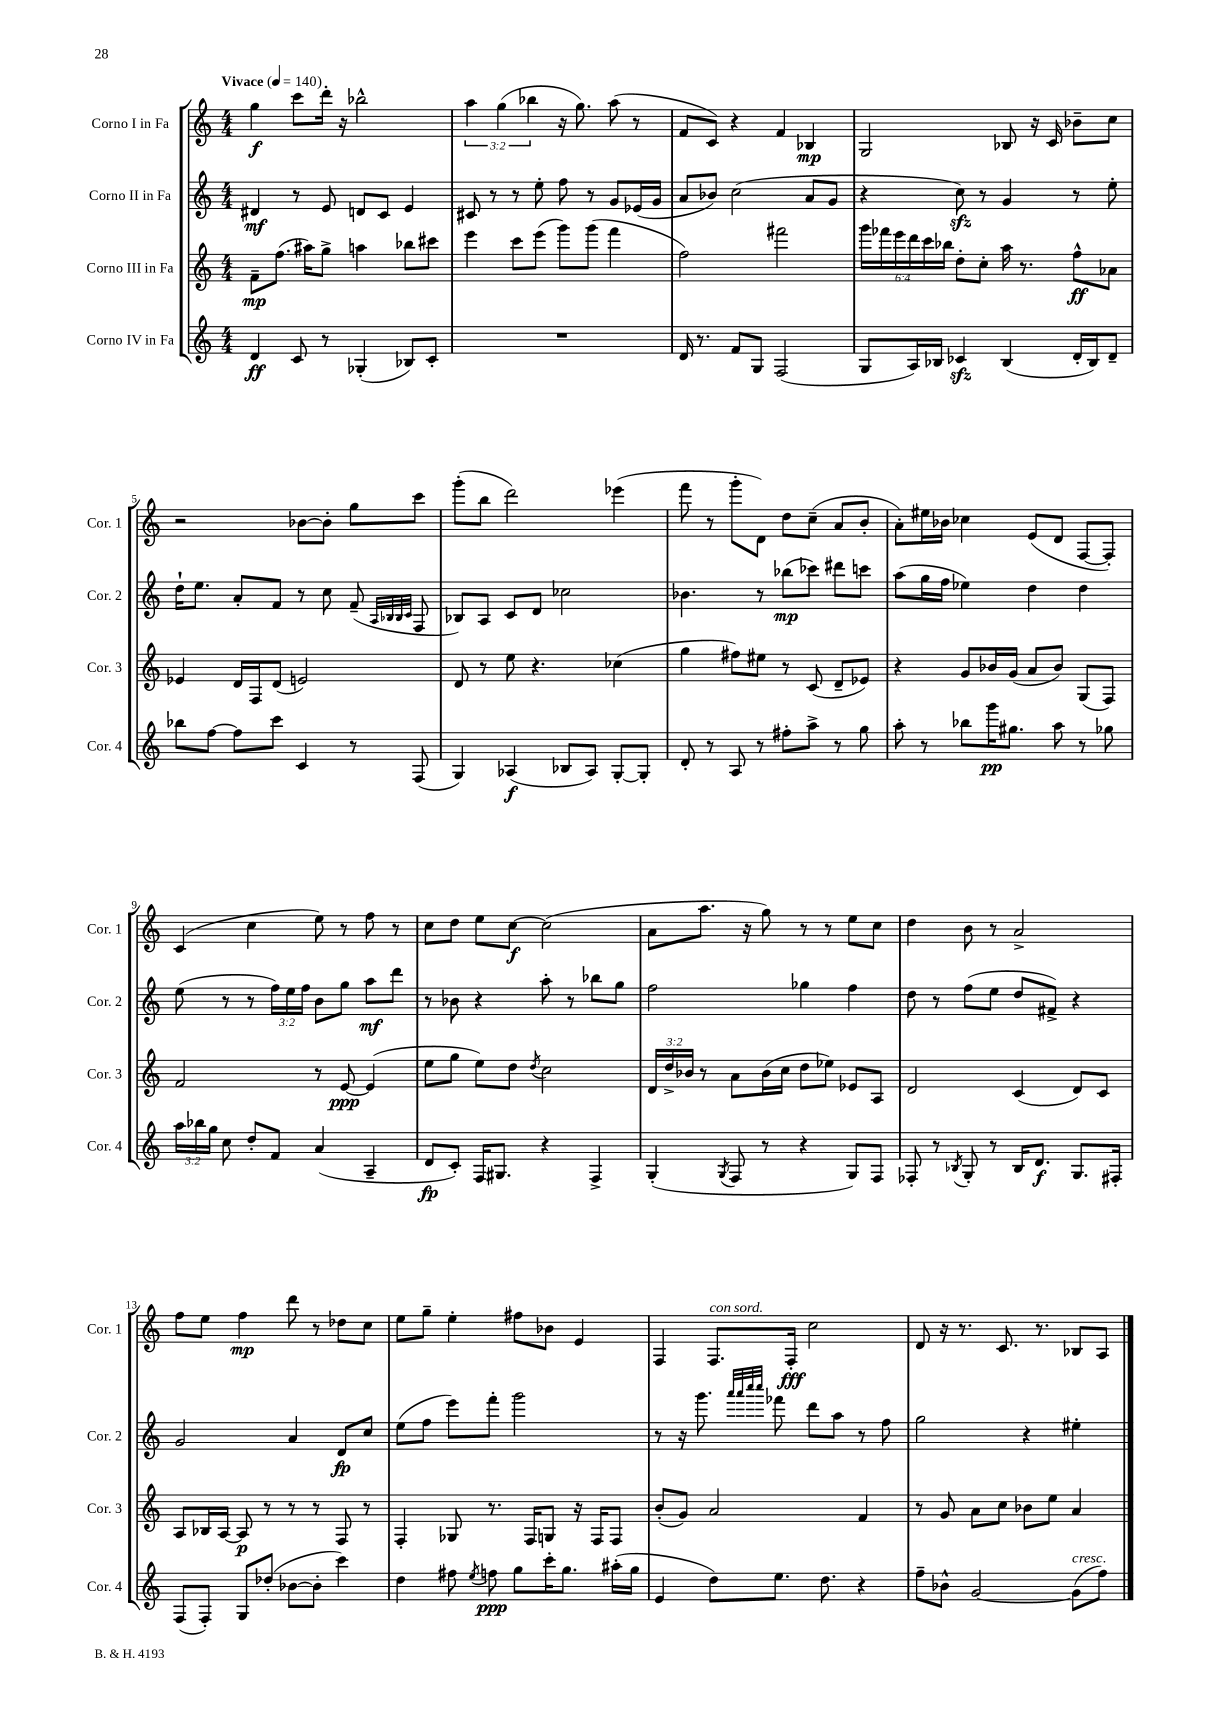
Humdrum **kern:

**kern	**dynam	**kern	**dynam	**kern	**dynam	**kern	**dynam
*part4	*part4	*part3	*part3	*part2	*part2	*part1	*part1
*staff4	*staff4	*staff3	*staff3	*staff2	*staff2	*staff1	*staff1
*I"Corno IV in Fa	*	*I"Corno III in Fa	*	*I"Corno II in Fa	*	*I"Corno I in Fa	*
*I'Cor. 4	*	*I'Cor. 3	*	*I'Cor. 2	*	*I'Cor. 1	*
*clefG2	*	*clefG2	*	*clefG2	*	*clefG2	*
*k[]	*	*k[]	*	*k[]	*	*k[]	*
*M4/4	*	*M4/4	*	*M4/4	*	*M4/4	*
*MM140	*	*MM140	*	*MM140	*	*MM140	*
=1	=1	=1	=1	=1	=1	=1	=1
!	!	!	!	!	!	!LO:TX:a:B:t=Vivace	!
4d/	ff	8f~\L	mp	4d#X/	mf	4gg\	f
.	.	(8.ff\J	.	.	.	.	.
8c/	.	.	.	8r	.	8ccc\L	.
.	.	16aa#X\KL)	.	.	.	.	.
8r	.	8gg^\J	.	8e/	.	16ddd'\Jk	.
.	.	.	.	.	.	16r	.
(4G-X'/	.	4aan\	.	8dn/L	.	2bb-X^^\	.
.	.	.	.	8c/J	.	.	.
8B-X/L)	.	8bb-X\L	.	4e/	.	.	.
8c'/J	.	8ccc#X\J	.	.	.	.	.
=2	=2	=2	=2	=2	=2	=2	=2
1r	.	4eee\	.	8c#X/	.	6aa\	.
.	.	.	.	8r	.	.	.
.	.	.	.	.	.	(6gg\	.
.	.	8ccc\L	.	8r	.	.	.
.	.	.	.	.	.	6bb-X\	.
.	.	(8eee\J	.	8ee'\	.	.	.
.	.	8ggg\L)	.	8ff\	.	16r	.
.	.	.	.	.	.	8.gg\)	.
.	.	(8ggg\J	.	8r	.	.	.
.	.	4fff\	.	8g/L	.	(8aa\	.
.	.	.	.	(16e-X/L	.	8r	.
.	.	.	.	16g/JJ	.	.	.
=3	=3	=3	=3	=3	=3	=3	=3
16d/	.	2ff\)	.	8a/L	.	8f/L	.
8.r	.	.	.	.	.	.	.
.	.	.	.	8b-X/J)	.	8c/J)	.
8f/L	.	.	.	(2cc\	.	4r	.
8G/J	.	.	.	.	.	.	.
(2F/	.	2fff#X\	.	.	.	4f/	.
.	.	.	.	8a/L	.	4B-X/	mp
.	.	.	.	8g/J	.	.	.
=4	=4	=4	=4	=4	=4	=4	=4
8G/L	.	24ggg\LL	.	4r	.	2G/	.
.	.	24fff-X\	.	.	.	.	.
.	.	24eee\	.	.	.	.	.
16A/L)	.	24ddd\	.	.	.	.	.
.	.	24ccc\	.	.	.	.	.
16B-X/JJ	.	.	.	.	.	.	.
.	.	24bb-X\JJ	.	.	.	.	.
4c-Xzz/	.	8dd'\L	.	8cczz\)	.	.	.
.	.	8cc'\J	.	8r	.	.	.
(4B-/	.	16aa\	.	4g/	.	8B-X/	.
.	.	8.r	.	.	.	.	.
.	.	.	.	.	.	16r	.
.	.	.	.	.	.	16c/	.
16d'/LL	.	8ff^^\L	ff	8r	.	8b-X~\L	.
16B-/J)	.	.	.	.	.	.	.
8d~/J	.	8a-X\J	.	8ee'\	.	8cc\J	.
!!LO:LB:g=z
=5	=5	=5	=5	=5	=5	=5	=5
8bb-X\L	.	4e-X/	.	16dd`\KL	.	2r	.
.	.	.	.	8.ee\J	.	.	.
[8ff\J	.	.	.	.	.	.	.
8ff\L]	.	16d/LL	.	8a'/L	.	.	.
.	.	16F/J	.	.	.	.	.
8ccc\J	.	(8d/J	.	8f/J	.	.	.
4c/	.	2en/)	.	8r	.	[8b-X\L	.
.	.	.	.	8cc\	.	8b-'\J]	.
8r	.	.	.	(8f~/	.	8gg\L	.
.	.	.	.	32qqA/LLL	.	.	.
.	.	.	.	32qqB-X/	.	.	.
.	.	.	.	32qqB-/	.	.	.
.	.	.	.	32qqc/JJJ	.	.	.
(8F/	.	.	.	8F/	.	8ccc\J	.
=6	=6	=6	=6	=6	=6	=6	=6
4G/)	.	8d/	.	8B-X/L)	.	(8ggg'\L	.
.	.	8r	.	8A/J	.	8bb\J	.
(4A-X/	f	8ee\	.	8c/L	.	2ddd\)	.
.	.	4.r	.	8d/J	.	.	.
8B-X/L	.	.	.	2cc-X\	.	.	.
8A-/J)	.	.	.	.	.	.	.
[8G'/L	.	(4cc-X\	.	.	.	(4eee-X\	.
8G'/J]	.	.	.	.	.	.	.
=7	=7	=7	=7	=7	=7	=7	=7
8d'/	.	4gg\	.	4.b-X\	.	8fff\	.
8r	.	.	.	.	.	8r	.
8A/	.	8ff#X\L)	.	.	.	8ggg'\L	.
8r	.	8ee#X\J	.	8r	.	8d\J)	.
8ff#X'\L	.	8r	.	(8bb-X\L	mp	8dd\L	.
8aa^\J	.	(8c/	.	8ccc-X\J)	.	(8cc~\J	.
8r	.	8d~/L	.	8ddd#X\L	.	8a/L	.
8gg\	.	8e-X/J)	.	8cccn\J	.	8b'/J	.
=8	=8	=8	=8	=8	=8	=8	=8
8aa'\	.	4r	.	(8aa\L	.	8a'\L)	.
8r	.	.	.	16gg\L	.	16ee#X\L	.
.	.	.	.	16ff\JJ	.	16b-X\JJ	.
8bb-X\L	.	8g/L	.	4ee-X\)	.	4cc-X\	.
16ggg\K	pp	16b-X/L	.	.	.	.	.
8.gg#X\J	.	(16g/JJ	.	.	.	.	.
.	.	8a/L	.	4dd\	.	(8e/L	.
8aa\	.	8b-/J)	.	.	.	8d/J	.
8r	.	(8G/L	.	4dd\	.	[8F/L	.
8gg-X\	.	8F/J)	.	.	.	8F'/J])	.
!!LO:LB:g=z
=9	=9	=9	=9	=9	=9	=9	=9
24aa\LL	.	2f/	.	(8ee\	.	(4c/	.
24bb-X\	.	.	.	.	.	.	.
24gg\JJ	.	.	.	.	.	.	.
8cc\	.	.	.	8r	.	.	.
8dd'/L	.	.	.	8r	.	4cc\	.
8f/J	.	.	.	24ff\LL)	.	.	.
.	.	.	.	24ee\	.	.	.
.	.	.	.	24ff\JJ	.	.	.
(4a/	.	8r	.	8b\L	.	8ee\)	.
.	.	[8e/	ppp	8gg\J	.	8r	.
4A~/	.	(4e/]	.	8aa\L	mf	8ff\	.
.	.	.	.	8ddd\J	.	8r	.
=10	=10	=10	=10	=10	=10	=10	=10
8d/L	fp	8ee\L	.	8r	.	8cc\L	.
8c'/J)	.	8gg\J	.	8b-X\	.	8dd\J	.
16F/KL	.	8ee\L)	.	4r	.	8ee\L	.
8.G#X/J	.	.	.	.	.	.	.
.	.	8dd\J	.	.	.	[8cc\J	f
.	.	8qdd/	.	.	.	.	.
4r	.	2cc\	.	8aa'\	.	(2cc\]	.
.	.	.	.	8r	.	.	.
4F^/	.	.	.	8bb-X\L	.	.	.
.	.	.	.	8gg\J	.	.	.
=11	=11	=11	=11	=11	=11	=11	=11
(4G'/	.	24d/LL	.	2ff\	.	8a\L	.
.	.	24dd^/	.	.	.	.	.
.	.	24b-X/JJ	.	.	.	.	.
.	.	8r	.	.	.	8.aa\J	.
8qG/	.	.	.	.	.	.	.
8F/	.	8a\L	.	.	.	.	.
.	.	.	.	.	.	16r	.
8r	.	(16b-\L	.	.	.	8gg\)	.
.	.	16cc\JJ	.	.	.	.	.
4r	.	8dd\L	.	4gg-X\	.	8r	.
.	.	8ee-X\J)	.	.	.	8r	.
8G/L)	.	8e-X/L	.	4ff\	.	8ee\L	.
8F/J	.	8A/J	.	.	.	8cc\J	.
=12	=12	=12	=12	=12	=12	=12	=12
8F-X'/	.	2d/	.	8dd\	.	4dd\	.
8r	.	.	.	8r	.	.	.
8qB-X/	.	.	.	.	.	.	.
8G'/	.	.	.	(8ff\L	.	8b\	.
8r	.	.	.	8ee\J	.	8r	.
16B-/KL	.	(4c/	.	8dd/L	.	2a^/	.
8.d/J	f	.	.	.	.	.	.
.	.	.	.	8f#X^/J)	.	.	.
8.G/L	.	8d/L)	.	4r	.	.	.
.	.	8c/J	.	.	.	.	.
16F#X'/Jk	.	.	.	.	.	.	.
!!LO:LB:g=z
=13	=13	=13	=13	=13	=13	=13	=13
(8F/L	.	8A/L	.	2g/	.	8ff\L	.
8F'/J)	.	16B-X/L	.	.	.	8ee\J	.
.	.	[16A/JJ	.	.	.	.	.
8G/L	.	8A/]	p	.	.	4ff\	mp
(8dd-X'/J	.	8r	.	.	.	.	.
[8b-X\L	.	8r	.	4a/	.	8ddd\	.
8b-'\J]	.	8r	.	.	.	8r	.
4ccc\)	.	8F/	.	8d/L	fp	8dd-X\L	.
.	.	8r	.	8cc/J	.	8cc\J	.
=14	=14	=14	=14	=14	=14	=14	=14
4dd\	.	4F'/	.	(8ee\L	.	8ee\L	.
.	.	.	.	8ff\J	.	8gg~\J	.
8ff#X\	.	8G-X/	.	8eee\L)	.	4ee'\	.
8qee/	.	.	.	.	.	.	.
8ffn\	ppp	8.r	.	8fff'\J	.	.	.
8gg\L	.	.	.	2ggg\	.	8ff#X\L	.
.	.	16F/KL	.	.	.	.	.
16ccc'\K	.	8Gn/J	.	.	.	8b-X\J	.
8.gg\J	.	.	.	.	.	.	.
.	.	16r	.	.	.	4e/	.
.	.	16F/KL	.	.	.	.	.
(16aa#X'\LL	.	8F/J	.	.	.	.	.
16gg\JJ	.	.	.	.	.	.	.
=15	=15	=15	=15	=15	=15	=15	=15
4e/	.	(8b'/L	.	8r	.	4F/	.
.	.	8g/J)	.	16r	.	.	.
.	.	.	.	8.ggg\	.	.	.
!	!	!	!	!	!	!LO:TX:a:i:t=con sord.	!
8dd\L)	.	2a/	.	.	.	8.F/L	.
.	.	.	.	32qqaaa/LLL	.	.	.
.	.	.	.	32qqaaa/	.	.	.
.	.	.	.	32qqcccc/	.	.	.
.	.	.	.	32qqcccc/JJJ	.	.	.
8.ee\J	.	.	.	8fff-X\	.	.	.
.	.	.	.	.	.	16F'/Jk	fff
.	.	.	.	8ddd\L	.	2cc\	.
8.dd\	.	.	.	.	.	.	.
.	.	.	.	8aa\J	.	.	.
4r	.	4f/	.	8r	.	.	.
.	.	.	.	8ff\	.	.	.
=16	=16	=16	=16	=16	=16	=16	=16
8ff~\L	.	8r	.	2gg\	.	8d/	.
8b-X^^\J	.	8g/	.	.	.	16r	.
.	.	.	.	.	.	8.r	.
[2g/	.	8a\L	.	.	.	.	.
.	.	8cc\J	.	.	.	8.c/	.
.	.	8b-X\L	.	4r	.	.	.
.	.	.	.	.	.	8.r	.
.	.	8ee\J	.	.	.	.	.
!LO:TX:a:i:t=cresc.	!	!	!	!	!	!	!
(8g\L]	.	4a/	.	4ee#X'\	.	8B-X/L	.
8ff\J)	.	.	.	.	.	8A/J	.
==	==	==	==	==	==	==	==
*-	*-	*-	*-	*-	*-	*-	*-
